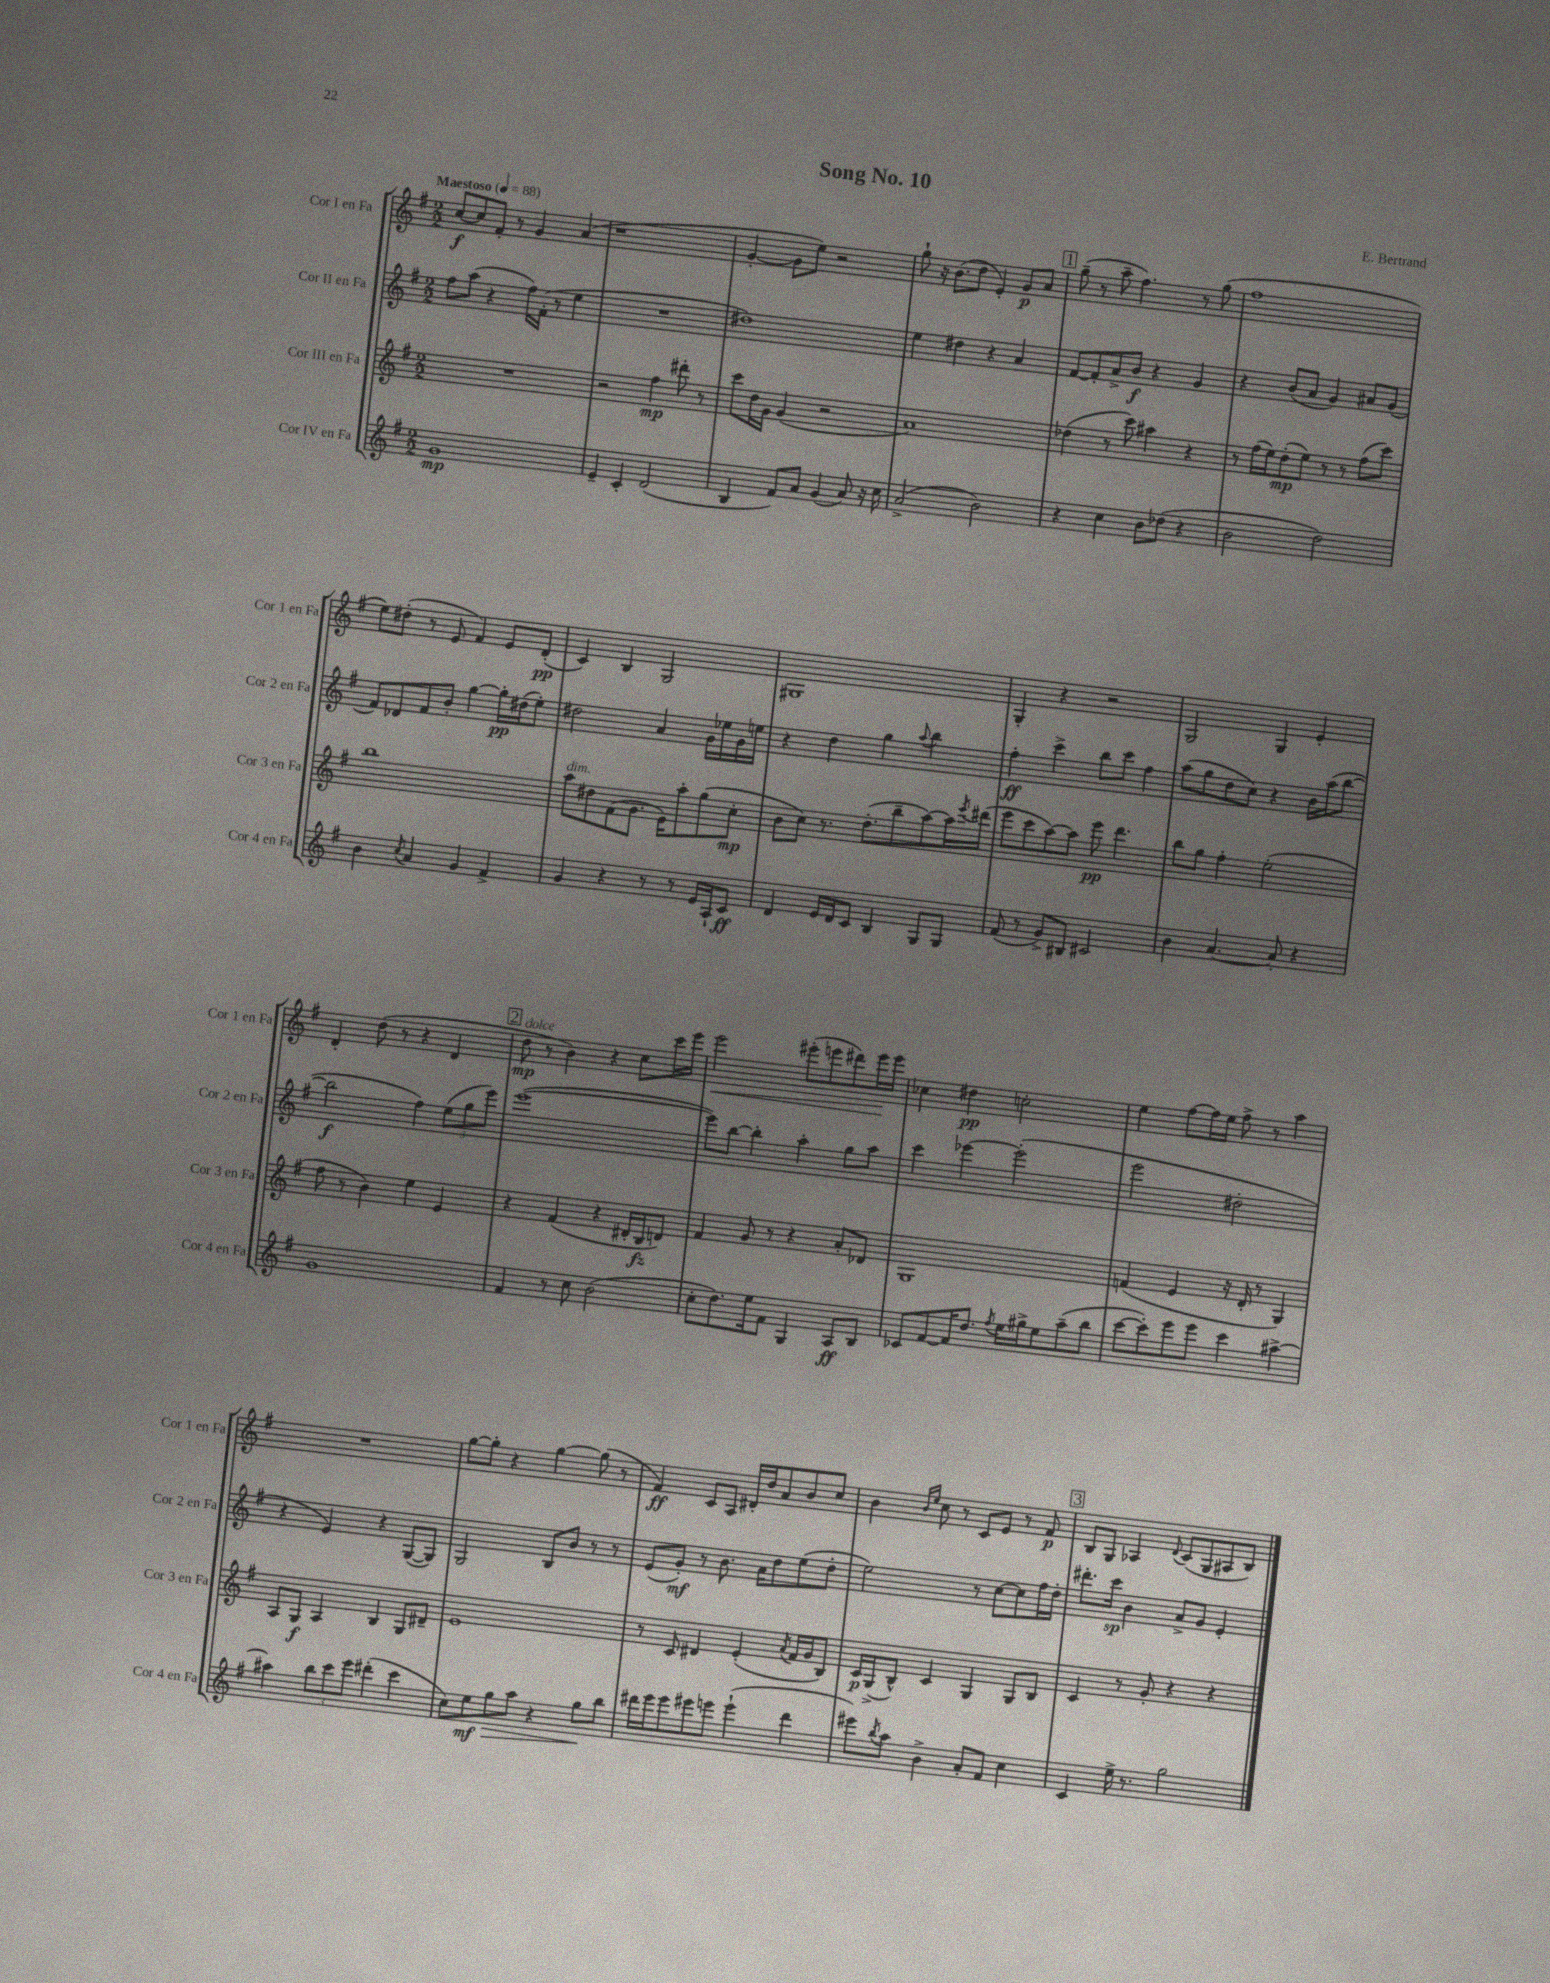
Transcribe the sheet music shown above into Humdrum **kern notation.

**kern	**kern	**kern	**kern
*staff4	*staff3	*staff2	*staff1
*clefG2	*clefG2	*clefG2	*clefG2
*k[f#]	*k[f#]	*k[f#]	*k[f#]
*M2/2	*M2/2	*M2/2	*M2/2
*MM88	*MM88	*MM88	*MM88
1g	1r	8ff#\L	[8cc/L
.	.	(8aa\J	8cc/]
.	.	4r	8f#'/J
.	.	.	8r
.	.	16ff#\LL)	4g/
.	.	(16f#'\JJ	.
.	.	8r	.
.	.	4ee\	(4a/
=	=	=	=
4e~/	2r	1r	1r
4c'/	.	.	.
(2d/	4ff#\	.	.
.	8ddd#'\	.	.
.	8r	.	.
=	=	=	=
4B/	8ccc\L	1dd#)	[4g'/
.	16dd\L	.	.
.	16g\JJ	.	.
8f#/L)	(4g/	.	8g\]L
8a/J	.	.	8ee\J)
(4g/	2r	.	2r
8a/)	.	.	.
16r	.	.	.
16cc\	.	.	.
=	=	=	=
(2a^/	1a)	4ee\	8gg`\
.	.	.	16r
.	.	.	(8.b\L
.	.	4dd#\	.
.	.	.	8dd\J
2b\)	.	4r	4e'/)
.	.	4a/	8g/L
.	.	.	8a/J
=	=	=	=
4r	(4dd-\	[8f#/L	(8gg~\
.	.	8f#'/]	8r
4cc\	8r	8a^/	8aa~\
.	8ccc\)	8b/J	4.ff#\)
8b\L	4aa#\	4r	.
(8dd-\J	.	.	.
4r	4r	4g/	8r
.	.	.	(8gg\
=	=	=	=
2b\	8r	4r	1ff#
.	(16ff#\LL	.	.
.	16ee\J)	.	.
.	(8dd'\	(8b/L	.
.	8ee\J)	8a/J	.
2dd\)	8r	4g/)	.
.	8r	.	.
.	(8ff#\L	8a#/L	.
.	8ccc\J)	(8g/J	.
=	=	=	=
4b\	1bb	8f#/L)	8ee\L)
.	.	8d-/	(8dd#'\J
8qcc/	.	.	.
4a/	.	8f#/	8r
.	.	8b'/J	8e/
4g/	.	[4gg\	4f#/)
4f#^/	.	16gg'\]LL	8e/L
.	.	(16dd#\J	.
.	.	8ee'\J)	(8d'/J
=	=	=	=
4g/	8aa\L	2dd#\	4c/)
.	8dd#\	.	.
4r	(8f#\	.	4B/
.	8.g\J	.	.
8r	.	4a/	2G/
.	16e\LK)	.	.
8r	8aa'\	.	.
16e/LL	(8gg\	16g\LL	.
16A`/J	.	16ee-\	.
8c/J	8cc'\J	16g\	.
.	.	16ee\JJ	.
=	=	=	=
4d/	8b\L	4r	1G#
.	8cc\J)	.	.
16e/LL	8.r	4dd\	.
16d/J	.	.	.
8c/J	.	.	.
.	(8.dd'\L	.	.
4B/	.	4gg\	.
.	8bb~\	.	.
.	.	8qqaa/	.
8G/L	[8aa\)	4bb\	.
8G/J	16aa\]L	.	.
.	8qeee/	.	.
.	(16ddd#\JJ	.	.
=	=	=	=
(8f#/	8eee\L	4ff#'\	4G'/
8r	8ccc\	.	.
8g^/L)	[8aa\)	4ccc^\	4r
8B#/J	8aa\]J	.	.
2c#/	8eee\	8bb\L	2r
.	4.ddd\	8ccc\J	.
.	.	4ff#\	.
=	=	=	=
4b\	8bb\L	(8aa\L	2G/
.	8gg\J	8gg\	.
[4.a/	4ff#'\	8dd\	.
.	.	8cc\J)	.
.	(2ee'\	4r	4G/
8a'/]	.	.	.
4r	.	16b\LL	4e'/
.	.	(16aa\J	.
.	.	[8bb\J	.
=	=	=	=
1g	8ff#\	2bb\]	4d'/
.	8r	.	.
.	4b\)	.	(8dd\
.	.	.	8r
.	4ee\	4ff#\)	4r
.	4e/	(12ee\L	4d/
.	.	12gg\	.
.	.	12eee\J)	.
=	=	=	=
4f#/	4r	([1eee	8dd\
.	.	.	8r
8r	(4f#/	.	4b\)
8cc\	.	.	.
(2b\	4r	.	4r
.	16d#'/LL	.	8cc\L
.	16B/J	.	.
.	8d/J)	.	16ccc\L
.	.	.	16eee\JJ
=	=	=	=
8cc'\L	4f#/	8eee\]L)	2eee\
8.dd\)	.	[8bb\J	.
.	8g/	4bb'\]	.
16ee\k	.	.	.
8f#\J	8r	.	.
4G/	4r	4aa'\	(8eee#'\L
.	.	.	8eee\
8A/L	8a'/L	8gg\L	8ddd#\)
8B/J	8d-/J	8aa\J	16eee\L
.	.	.	16eee\JJ
=	=	=	=
8c-/L	1G	4ccc\	4cc-\
[8f#/	.	.	.
16f#/]K	.	[4eee-\	4dd#\
8.dd/J	.	.	.
8qff#/	.	.	.
16ee\LL	.	(2eee-'\]	2cc'\
16gg#^\J	.	.	.
8ee\	.	.	.
(8aa~\	.	.	.
8bb\J	.	.	.
=	=	=	=
[8ccc\L	(4f/	2eee\	4ee\
8ccc'\])	.	.	.
8eee\	4e/	.	[8ff#\L
8eee\J	.	.	16ff#\]L
.	.	.	16ee\JJ
4ccc\	16r	2dd#'\	8ff#^\
.	16d'/	.	.
.	8r	.	8r
[4aa#^\	4G/)	.	4aa\
=	=	=	=
4aa#\]	8A/L	4r	1r
.	8G/J	.	.
12bb\L	4A/	4e/)	.
12ccc\	.	.	.
12eee\J	.	.	.
(4ddd#'\	4B/	4r	.
4ccc\	8G/L	([8G/L	.
.	8d#~/J	8G/]J)	.
=	=	=	=
8cc\L)	1e	2G/	[8gg\L
8ee\	.	.	8gg'\]J
8gg\	.	.	4r
8aa\J	.	.	.
4r	.	8B/L	[4gg\
.	.	8b/J	.
8gg\L	.	8r	(8gg\]
8bb\J	.	8r	8r
=	=	=	=
16ddd#\LL	8r	(8e/L	4f#/)
16eee\J	.	.	.
8eee\	8c/	8g'/J)	.
8eee#\	4d#/	8r	8c/L
8eee\J	.	8.b\	8A/J
(4eee`\	(4e'/	.	16d#'/LL
.	.	16a\LK	16dd/J
.	.	8dd\	8a/
.	8qa/	.	.
4ddd#\	16f#/LL	(8ee\	8b/
.	16g/J	.	.
.	8B/J)	8dd'\J	8cc/J
=	=	=	=
8eee#\L)	16c/LL	2ee\)	4b\
.	(16G^/J	.	.
8qbb/	.	.	.
8aa\J	8B^^/J)	.	.
.	.	.	16qqb/LL
.	.	.	16qqee/JJ
4b^\	4c/	.	8cc\
.	.	.	8r
8a'/L	4G/	8r	8c/L
8f#/J	.	[8cc\L	8e/J
4cc\	8G/L	8cc\]	8r
.	8B/J	16ff#\L	8f#/
.	.	16dd'\JJ	.
=	=	=	=
4c/	4c/	8.ddd#'\L	8B/L
.	.	.	8G/J
.	.	16ccc\Jk	.
16ee^\	8r	4b\	4A-/
8.r	.	.	.
.	8g'/	.	.
.	.	.	8qqd/
2gg\	4r	8a^/L	(8c/L
.	.	8g/J	8G/
.	4r	4e'/	8A#/
.	.	.	8B/J)
==	==	==	==
*-	*-	*-	*-
